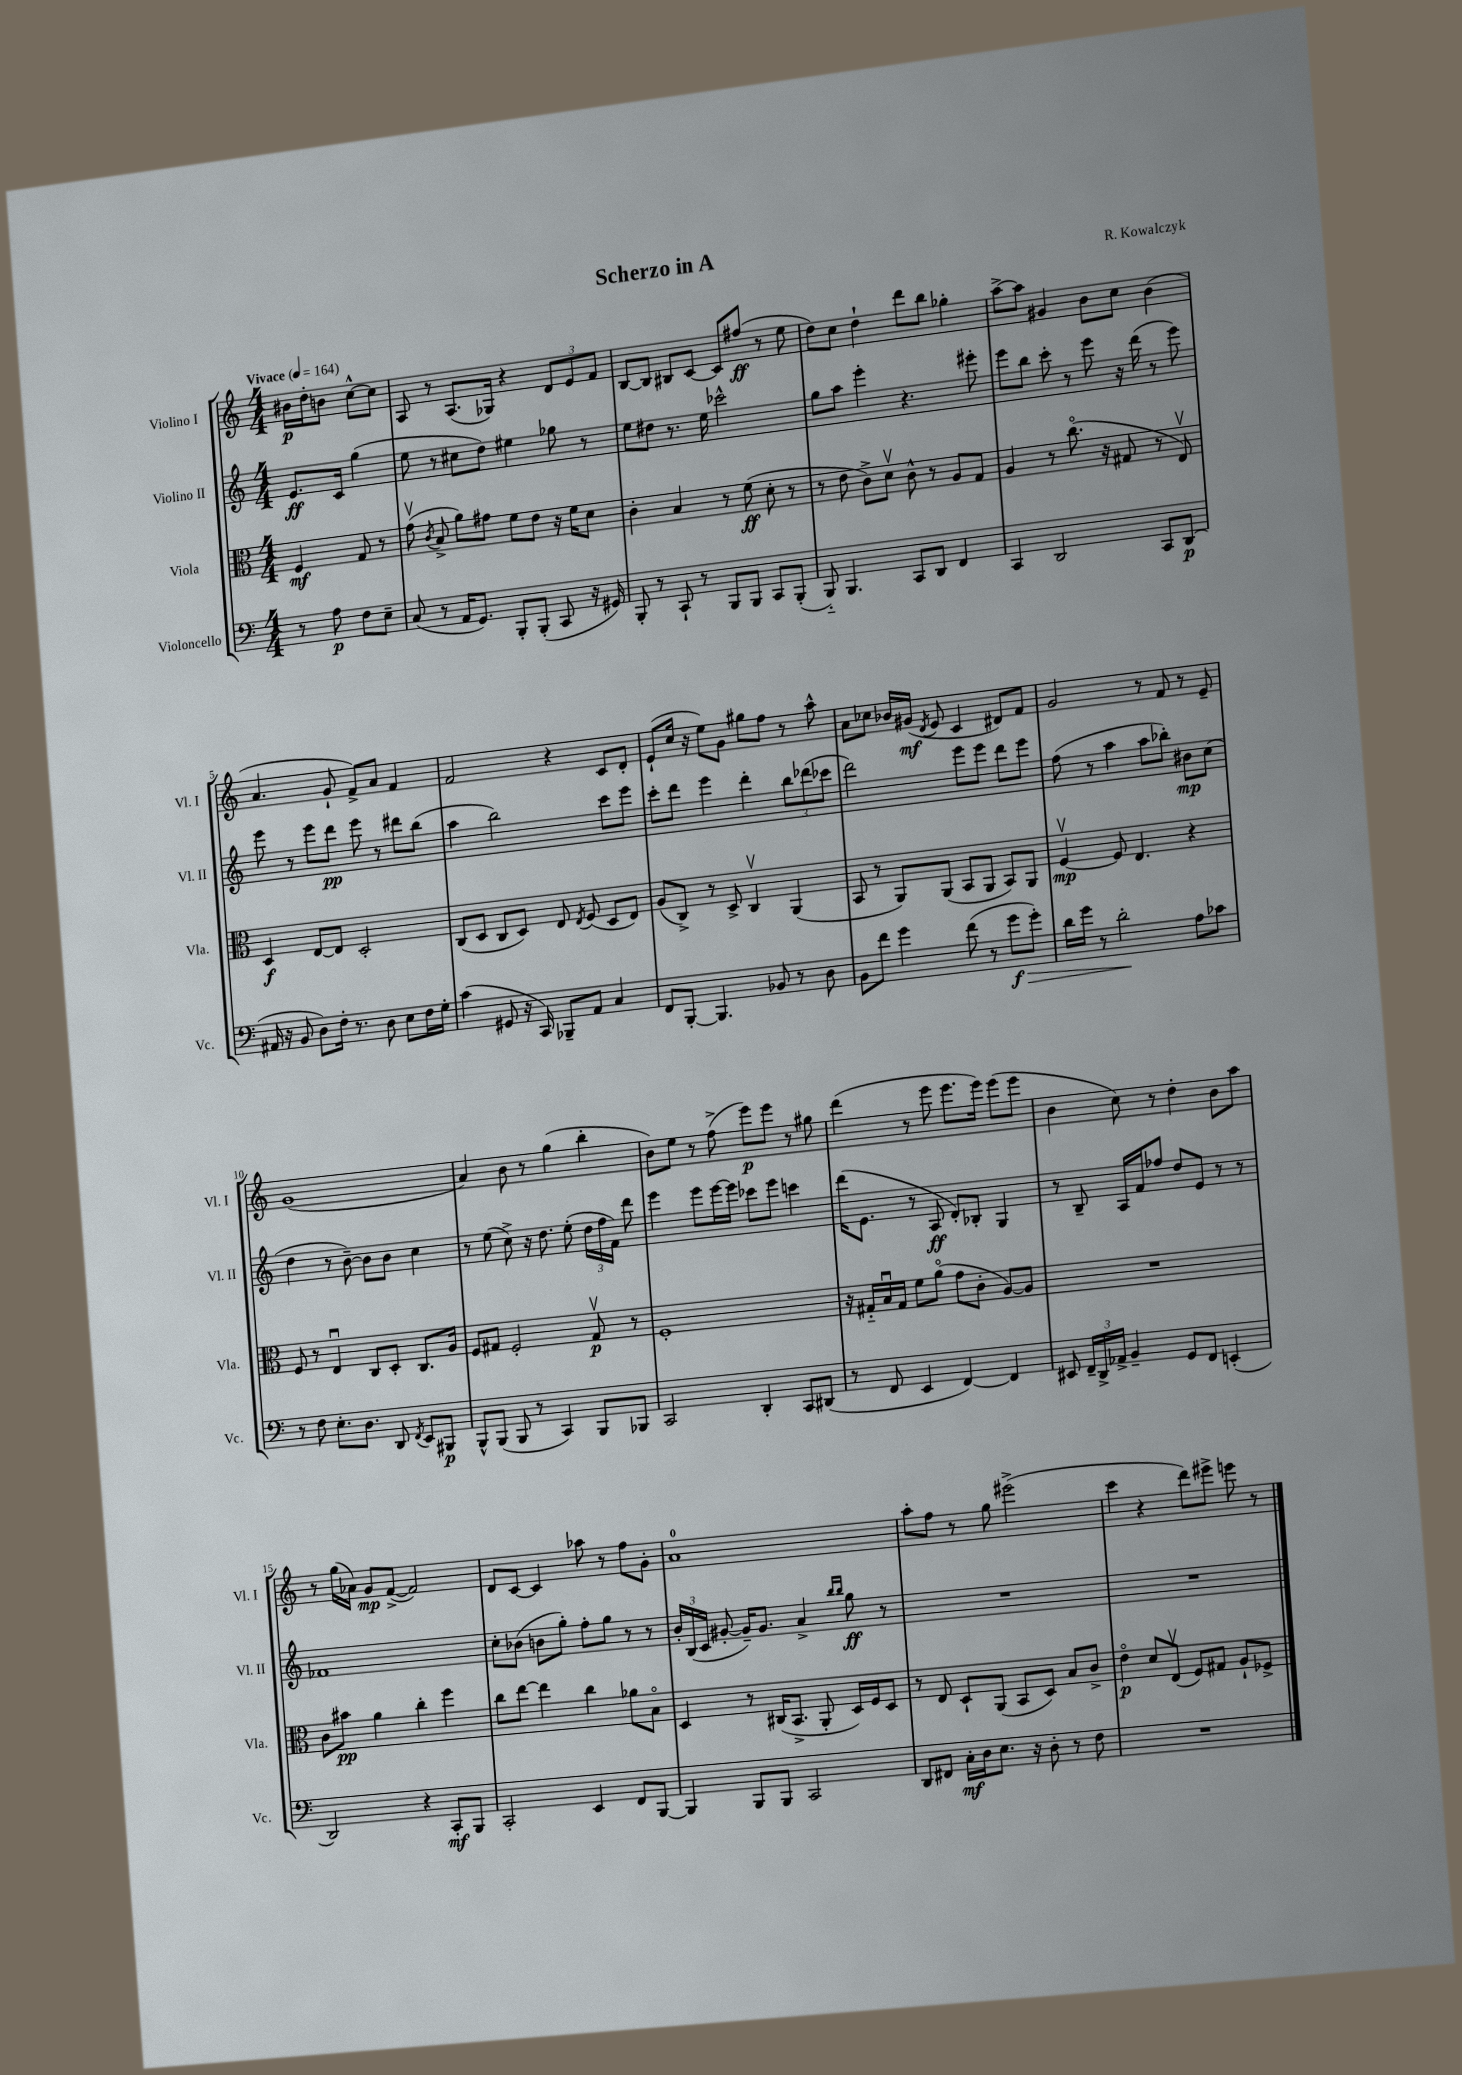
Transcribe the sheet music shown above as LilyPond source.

\header { title = "Scherzo in A" composer = "R. Kowalczyk" }
<<
\new StaffGroup <<
\new Staff = "s0" \with { instrumentName = "Violino I" shortInstrumentName = "Vl. I" } {
    \clef treble \key c \major \numericTimeSignature \time 4/4 \partial 2 \tempo "Vivace" 4 = 164
    \autoBeamOff bis'16[\p d''16-. b'8] c''8[~-^ c''8] |
    a8 r8 a8.[( ges16]) r4 \tuplet 3/2 { d'8[ e'8 f'8] } |
    b8[~ b8] bis8[ c'8]~ c'8[ fis''8]\ff( r8 e''8 |
    d''8[) c''8] d''4-! d'''8[ b''8] ges''4-. |
    a''8[~-> a''8] gis'4 b'8[ c''8] b'4( |
    a'4. g'8-! f'8[->) a'8] f'4 |
    f'2 r4 c'8[ d'8]-. |
    e'8[-!( c''16] r16 e''8[) g'8] gis''8[ f''8] r8 a''8-^ |
    a'8[ ces''8] bes'16[ gis'16]\mf( \acciaccatura { d'8 } e'8 c'4 dis'8[) f'8] |
    g'2 r8 f'8 r8 e'8-- |
    g'1( |
    a'4) b'8 r8 g''4( b''4-. |
    b'8[) e''8] r8 f''8->( e'''8[\p) e'''8] r8 gis''8 |
    d'''4( r8 e'''8 e'''8.[ e'''16]) e'''8[( e'''8] |
    b'4 c''8) r8 d''4-. b'8[ a''8] |
    r8 g''16[( aes'16]) g'8[\mp f'8]~->( f'2) |
    d'8[ c'8]~ c'4 aes''8 r8 f''8[ g'8]-. |
    a'1-0 |
    a''8[-. f''8] r8 g''8 eis'''2->( |
    c'''4 r4 d'''8[) eis'''8]-> e'''8 r8 \bar "|." |
}
\new Staff = "s1" \with { instrumentName = "Violino II" shortInstrumentName = "Vl. II" } {
    \clef treble \key c \major \numericTimeSignature \time 4/4 \partial 2
    \autoBeamOff e'8.[\ff c'16] g''4( |
    e''8 r8 cis''8[ d''8]) eis''4 ges''8 r8 |
    e''8[ dis''8] r8. e''16 ces'''2-^ |
    g''8[ a''8] e'''4-. r4. eis'''8-. |
    e'''8[ b''8] c'''8-. r8 e'''8 r16 d'''16( r8 e'''8) |
    e'''8 r8 e'''8[ d'''8]\pp e'''8 r8 dis'''8[ b''8]( |
    a''4 b''2) c'''8[ e'''8] |
    c'''8[-. d'''8] e'''4 d'''4-. \tuplet 3/2 { b''8[ des'''8( ces'''8] } |
    d'''2) e'''8[ e'''8] d'''8[ e'''8] |
    f''8( r8 a''4 a''8[ bes''8]-.) bis'8[\mp c''8]( |
    d''4 r8 b'8~--) b'8[ b'8] c''4 |
    r8 e''8( c''8->) r16 d''8. e''8-.( \tuplet 3/2 { d''16[ f''16 f'16]) } d'''8 |
    e'''4 e'''8[ e'''16~ e'''16] ces'''8[ e'''8] c'''4 |
    d'''16[( e'8.] r8 a8\ff d'8[-.) bes8]-. g4 |
    r8 b8-- a16[ f'16 fes''8] d''8[ e'8] r8 r8 |
    fes'1 |
    c''8[-. bes'8]( b'8[ g''8]-.) f''8[-. g''8] r8 r8 |
    \tuplet 3/2 { b'16[-. b16( c'16] } gis'8~-. gis'16[--) gis'8.] a'4-> \grace { b''16[ b''16] } g''8\ff r8 |
    R1 |
    R1 \bar "|." |
}
\new Staff = "s2" \with { instrumentName = "Viola" shortInstrumentName = "Vla." } {
    \clef alto \key c \major \numericTimeSignature \time 4/4 \partial 2
    \autoBeamOff f4\mf g8 r8 |
    g'8\upbow( \acciaccatura { c'8 } b8-> a'8[) gis'8] f'8[ e'8] r16 f'16[ d'8] |
    c'4-. b4 r8 f'8\ff( d'8-. r8 |
    r8 e'8 c'8[->) d'8]\upbow c'8-^ r8 a8[ g8] |
    a4 r8 c''8.\flageolet( r16 gis8 r8 e8\upbow) |
    d4\f e8[~ e8] d2-. |
    c8[( d8] c8[ d8]) e8 \acciaccatura { e8 } f8( d8[ e8]) |
    a8[( c8]->) r8 d8-> c4\upbow a,4( |
    b,8 r8 a,8[) a,8]( b,8[ a,8] b,8[) a,8] |
    f4~\upbow\mp f8 e4. r4 |
    f8 r8 e4\downbow c8[ d8]-. c8.[ a16] |
    f8[ gis8] f2-. gis8\upbow\p r8 |
    f1-. |
    r16 gis16[-_ b16\downbow gis16] f'8[ a'8]\flageolet( g'8[ c'8]-. a8[~) a8] |
    R1 |
    c'8[ bis'8]\pp a'4 c''4-. f''4 |
    c''8[ e''8]~ e''4 c''4 aes'8[ b8]\flageolet |
    d4 r8 cis16[( b,8.]-> a,8-. d16[) f16 d8] |
    r8 e8 d8[-! a,8]( b,8[ d8]) b8[ c'8]-> |
    e'4\flageolet\p d'8[ e8]\upbow( f8[) gis8] a8[-! fes8]-> \bar "|." |
}
\new Staff = "s3" \with { instrumentName = "Violoncello" shortInstrumentName = "Vc." } {
    \clef bass \key c \major \numericTimeSignature \time 4/4 \partial 2
    \autoBeamOff r8 a8\p f8[ e8]-- |
    c8( r8 a,16[ g,8.]) b,,8[-. b,,8]-.( c,8 r16 gis,16) |
    b,,8-. r8 c,8-! r8 b,,8[ b,,8] c,8[ b,,8]-.( |
    b,,8-_) b,,4. c,8[ d,8] f,4 |
    c,4 d,2 c,8[ d,8]\p( |
    ais,16 r16 b,8 d8[) f16]-. r8. d8 e8[ f16 g16]-. |
    c'4( gis,8 r16 c,16) bes,,8[-- a,8] c4 |
    f,8[ b,,8]~-. b,,4. bes,8 r8 d8 |
    b,8[ f'8] g'4 f'8( r8 g'8[\f\> g'8]-.) |
    d'16[ g'16] r8 d'2-.\! a8[ ces'8] |
    r8 f8 e8.[-. d8.] d,8 \acciaccatura { f,8 } e,8[ bis,,8]\p |
    b,,8[-^ b,,8]( b,,8 r8 c,4) b,,8[ bes,,8] |
    c,2 d,4-. c,8[ dis,8]( |
    r8 f,8 e,4 f,4~) f,4 |
    eis,8 \tuplet 3/2 { f,16[-- d,16-> aes,16]-> } b,4-- g,8[ f,8] e,4-.( |
    d,2) r4 c,8[-.\mf b,,8] |
    c,2-. e,4 f,8[ b,,8]~ |
    b,,4 b,,8[ b,,8] c,2 |
    d,8[ fis,8] c16[-.\mf d16 e8.] r16 d8-. r8 f8 |
    R1 \bar "|." |
}
>>
>>
